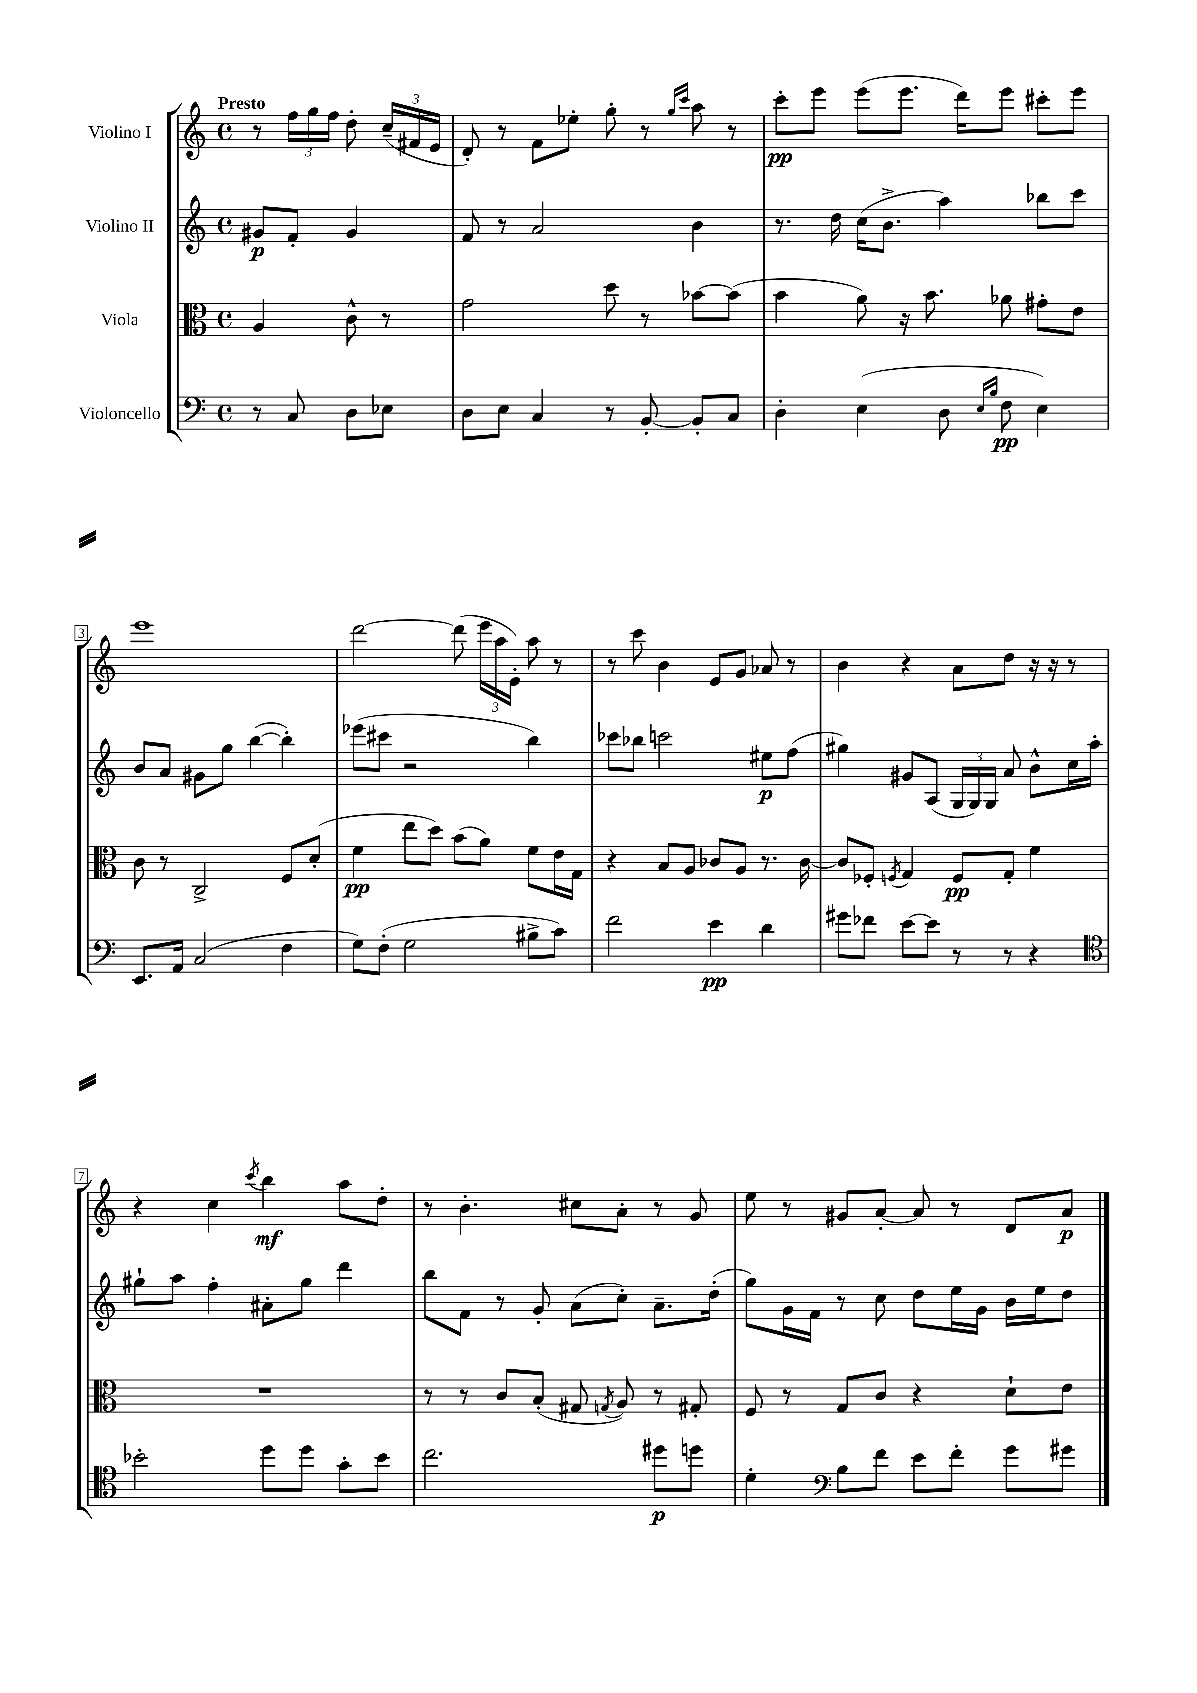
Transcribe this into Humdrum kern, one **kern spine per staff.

**kern	**dynam	**kern	**dynam	**kern	**dynam	**kern	**dynam
*part4	*part4	*part3	*part3	*part2	*part2	*part1	*part1
*staff4	*staff4	*staff3	*staff3	*staff2	*staff2	*staff1	*staff1
*I"Violoncello	*	*I"Viola	*	*I"Violino II	*	*I"Violino I	*
*clefF4	*	*clefC3	*	*clefG2	*	*clefG2	*
*k[]	*	*k[]	*	*k[]	*	*k[]	*
*M4/4	*	*M4/4	*	*M4/4	*	*M4/4	*
*met(c)	*	*met(c)	*	*met(c)	*	*met(c)	*
=	=	=	=	=	=	=	=
!	!	!	!	!	!	!LO:TX:a:B:t=Presto	!
8r	.	4A/	.	8g#X/L	p	8r	.
8C/	.	.	.	8f'/J	.	24ff\LL	.
.	.	.	.	.	.	24gg\	.
.	.	.	.	.	.	24ff\JJ	.
8D\L	.	8c^^\	.	4g#/	.	8dd'\	.
8E-X\J	.	8r	.	.	.	(24cc~/LL	.
.	.	.	.	.	.	24f#X/	.
.	.	.	.	.	.	24e/JJ	.
=1	=1	=1	=1	=1	=1	=1	=1
8D\L	.	2g\	.	8f/	.	8d'/)	.
8E\J	.	.	.	8r	.	8r	.
4C/	.	.	.	2a/	.	8f\L	.
.	.	.	.	.	.	8ee-X'\J	.
8r	.	8dd\	.	.	.	8gg'\	.
[8BB'/	.	8r	.	.	.	8r	.
.	.	.	.	.	.	16qqgg/LL	.
.	.	.	.	.	.	16qqccc/JJ	.
8BB'/L]	.	[8b-X\L	.	4b\	.	8aa\	.
8C/J	.	(8b-\J]	.	.	.	8r	.
=2	=2	=2	=2	=2	=2	=2	=2
4D'\	.	4b\	.	8.r	.	8ccc'\L	pp
.	.	.	.	.	.	8eee\J	.
.	.	.	.	16dd\	.	.	.
(4E\	.	8a\)	.	(16cc\KL	.	(8eee\L	.
.	.	.	.	8.b^\J	.	.	.
.	.	16r	.	.	.	8.eee\J	.
.	.	8.b\	.	.	.	.	.
8D\	.	.	.	4aa\)	.	.	.
.	.	.	.	.	.	16ddd\KL)	.
16qqE/LL	.	.	.	.	.	.	.
16qqB/JJ	.	.	.	.	.	.	.
8F\	pp	8a-X\	.	.	.	8eee\J	.
4E\)	.	8g#X'\L	.	8bb-X\L	.	8ccc#X'\L	.
.	.	8e\J	.	8ccc\J	.	8eee\J	.
!!LO:LB:g=z
=3	=3	=3	=3	=3	=3	=3	=3
8.EE/L	.	8c\	.	8b/L	.	1eee	.
.	.	8r	.	8a/J	.	.	.
16AA/Jk	.	.	.	.	.	.	.
(2C/	.	2C^/	.	8g#X\L	.	.	.
.	.	.	.	8gg\J	.	.	.
.	.	.	.	([4bb\	.	.	.
4F\	.	8F/L	.	4bb'\])	.	.	.
.	.	(8d'/J	.	.	.	.	.
=4	=4	=4	=4	=4	=4	=4	=4
8G\L)	.	4f\	pp	(8eee-X\L	.	[2ddd\	.
(8F'\J	.	.	.	8ccc#X\J	.	.	.
2G\	.	8ee\L	.	2r	.	.	.
.	.	8dd\J)	.	.	.	.	.
.	.	(8b\L	.	.	.	(8ddd\]	.
.	.	8a\J)	.	.	.	24eee\LL	.
.	.	.	.	.	.	24aa\	.
.	.	.	.	.	.	24e'\JJ)	.
8B#X^\L	.	8f\L	.	4bb\)	.	8aa\	.
8c\J)	.	16e\L	.	.	.	8r	.
.	.	16G\JJ	.	.	.	.	.
=5	=5	=5	=5	=5	=5	=5	=5
2f\	.	4r	.	8ccc-X\L	.	8r	.
.	.	.	.	8bb-X\J	.	8ccc\	.
.	.	8B/L	.	2cccn\	.	4b\	.
.	.	8A/J	.	.	.	.	.
4e\	pp	8c-X/L	.	.	.	8e/L	.
.	.	8A/J	.	.	.	8g/J	.
4d\	.	8.r	.	8ee#X\L	p	8a-X/	.
.	.	.	.	(8ff\J	.	8r	.
.	.	[16c-\	.	.	.	.	.
=6	=6	=6	=6	=6	=6	=6	=6
8g#X\L	.	8c-/L]	.	4gg#X\)	.	4b\	.
8f-X\J	.	8F-X'/J	.	.	.	.	.
.	.	8qFn/	.	.	.	.	.
[8e\L	.	4G/	.	8g#X/L	.	4r	.
8e\J]	.	.	.	(8A/J	.	.	.
8r	.	8F/L	pp	24G/LL	.	8a\L	.
.	.	.	.	24G/)	.	.	.
.	.	.	.	24G/JJ	.	.	.
8r	.	8G'/J	.	8a/	.	8dd\J	.
4r	.	4f\	.	8b^^\L	.	16r	.
.	.	.	.	.	.	16r	.
.	.	.	.	16cc\L	.	8r	.
.	.	.	.	16aa'\JJ	.	.	.
!!LO:LB:g=z
=7	=7	=7	=7	=7	=7	=7	=7
*clefC4	*	*	*	*	*	*	*
2b-X'\	.	1r	.	8gg#X`\L	.	4r	.
.	.	.	.	8aa\J	.	.	.
.	.	.	.	4ff'\	.	4cc\	.
.	.	.	.	.	.	8qccc/	.
8dd\L	.	.	.	8a#X'\L	.	4bb\	mf
8dd\J	.	.	.	8gg#\J	.	.	.
8g'\L	.	.	.	4ddd\	.	8aa\L	.
8b-\J	.	.	.	.	.	8dd'\J	.
=8	=8	=8	=8	=8	=8	=8	=8
2.cc\	.	8r	.	8bb\L	.	8r	.
.	.	8r	.	8f\J	.	4.b'\	.
.	.	8c/L	.	8r	.	.	.
.	.	(8B'/J	.	8g'/	.	.	.
.	.	8G#X/	.	(8a\L	.	8cc#X\L	.
.	.	8qGn/	.	.	.	.	.
.	.	8A/)	.	8cc'\J)	.	8a'\J	.
8dd#X\L	p	8r	.	8.a~\L	.	8r	.
8ddn\J	.	8G#X'/	.	.	.	8g/	.
.	.	.	.	(16dd'\Jk	.	.	.
=9	=9	=9	=9	=9	=9	=9	=9
4d'\	.	8F/	.	8gg\L)	.	8ee\	.
.	.	8r	.	16g\L	.	8r	.
.	.	.	.	16f\JJ	.	.	.
*clefF4	*	*	*	*	*	*	*
8B\L	.	8G/L	.	8r	.	8g#X/L	.
8f\J	.	8c/J	.	8cc\	.	[8a'/J	.
8e\L	.	4r	.	8dd\L	.	8a/]	.
8f'\J	.	.	.	16ee\L	.	8r	.
.	.	.	.	16g\JJ	.	.	.
8g\L	.	8d`\L	.	16b\LL	.	8d/L	.
.	.	.	.	16ee\J	.	.	.
8g#X\J	.	8e\J	.	8dd\J	.	8a/J	p
==	==	==	==	==	==	==	==
*-	*-	*-	*-	*-	*-	*-	*-
